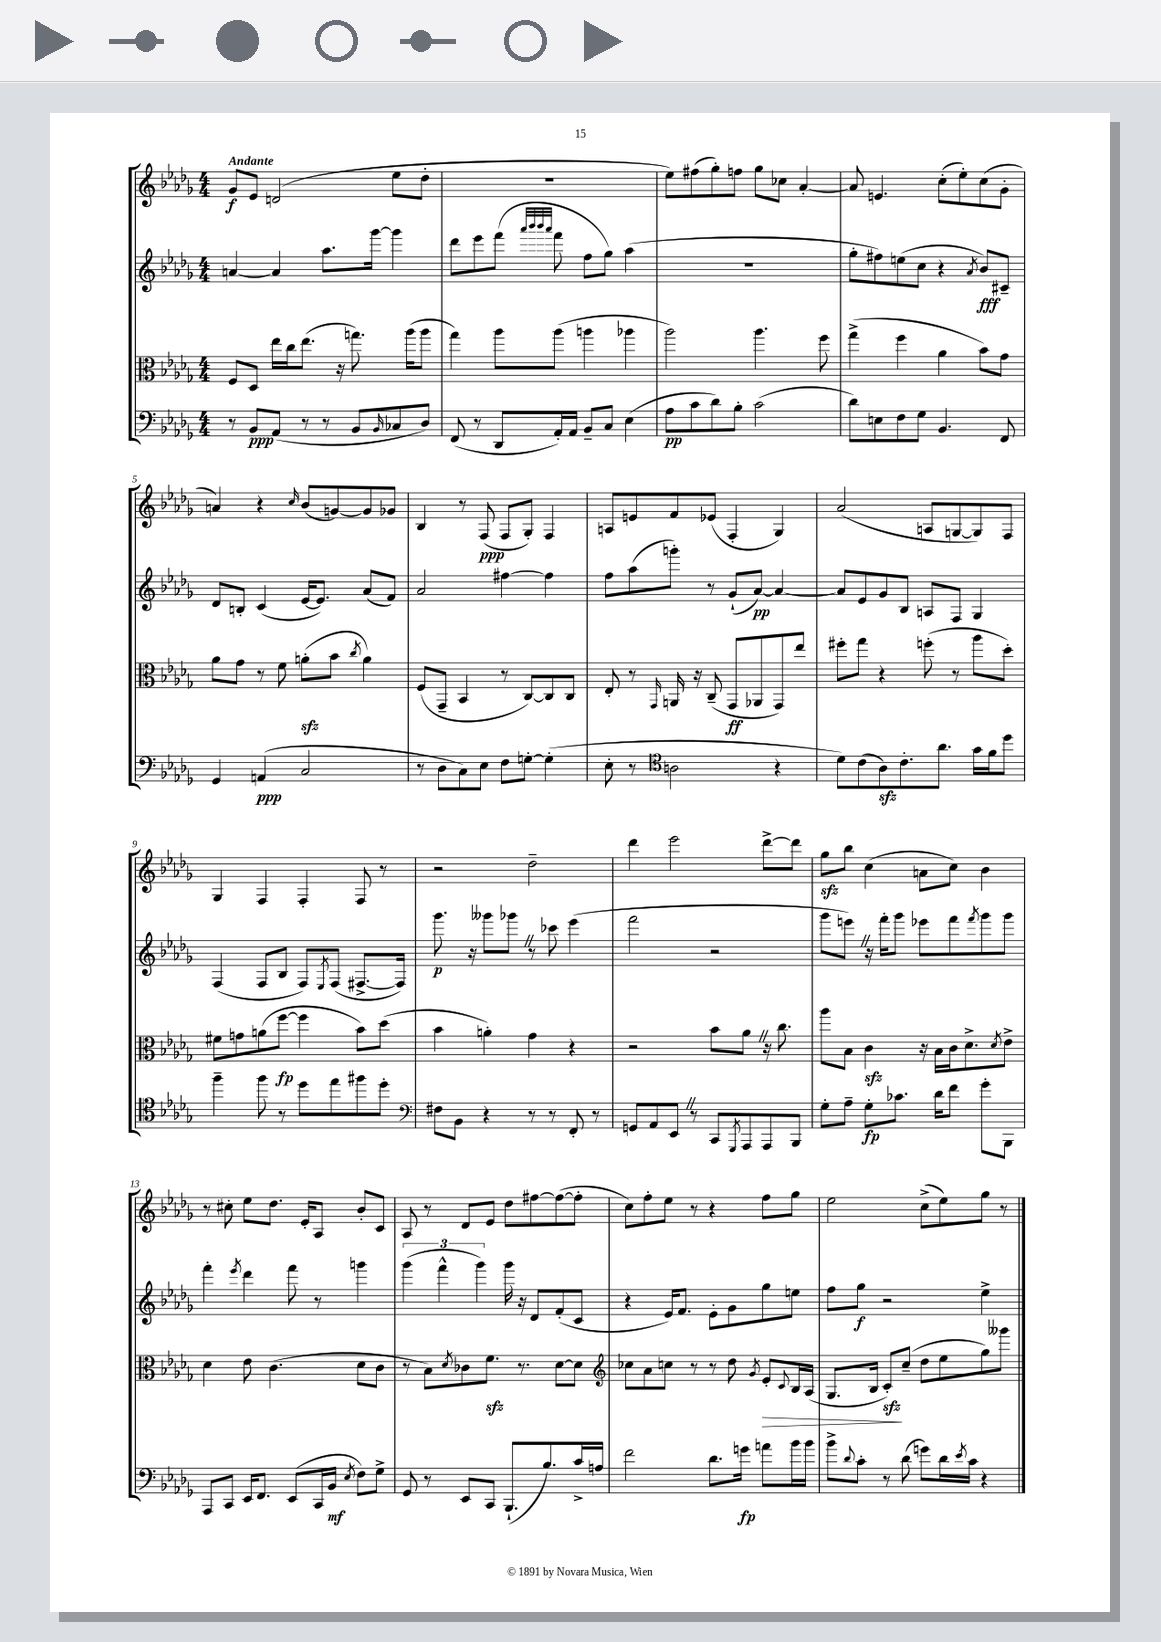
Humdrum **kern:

**kern	**kern	**kern	**kern
*staff4	*staff3	*staff2	*staff1
*clefF4	*clefC3	*clefG2	*clefG2
*k[b-e-a-d-g-]	*k[b-e-a-d-g-]	*k[b-e-a-d-g-]	*k[b-e-a-d-g-]
*M4/4	*M4/4	*M4/4	*M4/4
8r	8F/L	[4a/	8g-/L
8BB-/L	8D-/J	.	8e-/J
(8AA-/J	16ee-\LL	4a/]	(2d/
.	16cc\J	.	.
8r	(8.ee-\J	.	.
8r	.	8.aa-\L	.
.	16r	.	.
8BB-/L	8.gg\)	.	.
.	.	[16ggg-\Jk	.
16qqBB-/	.	.	.
8C-/	.	4ggg-\]	8ee-\L
.	(16aa-\LK	.	.
8D-/J)	8aa-\J	.	8dd-'\J
=	=	=	=
(8FF/	4gg-\)	8ddd-\L	1r
8r	.	8eee-\	.
8DD-/L	8aa-\L	(8fff\J	.
.	.	32qqaaa-/LLL	.
.	.	32qqbbb-/	.
.	.	32qqbbb-/	.
.	.	32qqaaa-/JJJ	.
16AA-'/L)	(8aa-\J	8fff\	.
16AA-/JJ	.	.	.
8BB-~/L	4aa\	8ff\L	.
8C/J	.	8gg-\J)	.
(4E-\	4aa-\	(4aa-\	.
=	=	=	=
8A-\L	2aa-\)	1r	8ee-\L)
8c\	.	.	(8ff#\
8d-\)	.	.	8gg-'\)
8B-'\J	.	.	8ff\J
(2c\	4.aa-\	.	8gg-\L
.	.	.	8cc-\J
.	.	.	[4a-'/
.	8ff\	.	.
=	=	=	=
8d-\L)	(4gg-^\	8gg-'\L	8a-/]
8E\	.	8ff#\)	4.e/
8F\	4ff\	(8ee\	.
8G-\J	.	8cc\J	.
4.BB-/	4a-\	4r	(8cc'\L
.	.	.	8ee-'\)
.	.	8qa-/	.
.	8b-\L)	8b-/L)	(8cc\
8FF/	8g-\J	8c#~/J	8g-'\J
=	=	=	=
4GG-/	8a-\L	8d-/L	4a/)
.	8g-\J	8B'/J	.
(4AA/	8r	(4c/	4r
.	8f\	.	.
.	.	.	16qqcc/
2C/	(8a'\L	[16e-/LK	(8b-/L
.	.	8.e-/]J)	.
.	8b-\J	.	[8g/)
.	8qcc/	.	.
.	4a\)	(8a-/L	8g/]
.	.	8f/J)	8g-/J
=	=	=	=
8r	(8F/L	2a-/	4B-/
8D-\L	8GG-~/J	.	.
8C\)	4BB-/	.	8r
8E-\J	.	.	(8F/
8F\L	8r	[4ff#\	8F/L
[8G'\J	[8C/L)	.	8G-'/J)
(4G'\]	8C/]	4ff#\]	4F/
.	8C/J	.	.
=	=	=	=
8E-'\	8E-'/	8ff\L	8A/L
8r	8r	(8aa-\	8e/
*clefC4	*	*	*
.	16qqGG-/	.	.
2A\	16AA/	8ggg'\J)	8f/
.	16r	.	.
.	(8C~/	8r	(8e-/J
.	8GG-/L	(8g-`/L	4F'/
.	8AA-/	[8a-/J)	.
4r	8GG-/)	4a-/_	4G-/)
.	8ee-/J	.	.
=	=	=	=
8d-\L)	8ff#'\L	8a-/]L	(2a-/
(8c\	8gg-\J	8e-/	.
8A-\)	4r	8g-/	.
8.c'\	.	8B-/J	.
.	(8ff'\	8A/L	8A/L
8.a-\J	.	.	.
.	8r	8F/J	[8G/
16g-\LL	8aa-\L	4G-/	8G/])
16f\J	.	.	.
8dd-\J	8dd-'\J)	.	8F/J
=	=	=	=
4ff~\	8f#\L	(4F/	4G-/
.	8g\	.	.
8ff\	(8a\	8F/L	4F/
8r	[8ff\J	8B-/J	.
8dd-\L	4ff\]	8F/L)	4F'/
.	.	8qE-/	.
8ee-\	.	(8F/J	.
8ff#\	8b-\L)	[8.F#^/L	8F/
8dd-'\J	(8dd-\J	.	8r
.	.	16F#/]Jk)	.
=	=	=	=
*clefF4	*	*	*
8F#\L	4b-\	8.ggg-\	2r
8BB-\J	.	.	.
.	.	16r	.
4r	4a'\)	8ggg--\L	.
.	.	8ggg-\J	.
8r	4g-\	8r	2dd-~\
8r	.	8ccc-\	.
8FF'/	4r	(4eee-\	.
8r	.	.	.
=	=	=	=
8GG/L	2r	2fff\	4ddd-\
8AA-/	.	.	.
8EE-/J	.	.	2eee-\
8r	.	.	.
8CC/L	8b-\L	2r	.
8qGGG-/	.	.	.
8AAA-/	8a-\J	.	.
8AAA-/	16r	.	[8ddd-^\L
.	8.cc\	.	.
8BBB-/J	.	.	8ddd-\]J
=	=	=	=
8G-'\L	8aa-\L	8ggg-\L	8gg-\L
8A-~\J	8B-\J	8eee\J)	8bb-\J
8G-'\L	4c\	16r	(4cc\
.	.	16fff'\LK	.
8.c-\J	.	8ggg-\J	.
.	16r	8eee-\L	8a\L
16d-\LK	16B-\LL	.	.
8f\J	16c\J	8fff\	8cc\J)
.	8.d-^\	.	.
.	.	8qfff/	.
8g-'\L	.	8ggg-\	4b-\
.	8qd-/	.	.
8BBB-\J	8e-^\J	8ggg-\J	.
=	=	=	=
8AAA-/L	4d-\	4fff'\	8r
8CC/J	.	.	8cc#'\
.	.	8qeee-/	.
16EE-/LK	8e-\	4ddd-\	8ee-\L
8.FF/J	.	.	.
.	(4.c\	.	8.dd-\J
(8EE-/L	.	8fff\	.
.	.	.	16e-'/LK
16CC/L	.	8r	8A-/J
16BB-/JJ	.	.	.
8qE-/	.	.	.
8F\L)	8d-\L	4ggg\	8b-'/L
8G-^\J	8c\J	.	8c/J
=	=	=	=
8GG-/	8r	(6ggg-\	8A-/
8r	8B-\L)	.	8r
.	.	6fff^^\	.
.	8qd-/	.	.
8EE-/L	8c-\	.	8d-/L
.	.	6ggg-\)	.
8CC/J	8.f\J	.	8e-/J
(8.BBB-`/L	.	16ggg-\	8dd-\L
.	8.r	16r	.
.	.	8d-/L	[8ff#\
8.B-/)	.	.	.
.	[8d-\L	(8f'/	(8ff#\_
16c^/L	8d-\]J	8c/J	8ff#'\]J
16A/JJ	.	.	.
=	=	=	=
*	*clefG2	*	*
2f\	8cc-\L	4r	8cc\L)
.	8a-\	.	8ff'\
.	8cc\J	16e-/LK)	8ee-\J
.	.	8.f/J	.
.	8r	.	8r
8.d-\L	8r	8e-'\L	4r
.	8dd-\	8g-\	.
16g\Jk	.	.	.
.	8qg-/	.	.
8a\L	8e-'/L	8gg-\	8ff\L
.	8qqc/	.	.
16b-\L	16B-/L	8ee\J	8gg-\J
16b-\JJ	(16A-/JJ	.	.
=	=	=	=
8b-^\L	8.G-/L	8ff\L	2ee-\
8qqd-/	.	.	.
8c'\J	.	8gg-\J	.
.	16B-/Jk	.	.
8r	8c'/L)	2r	.
(8d-\	(8cc~/J	.	.
8g\L)	8dd-\L	.	(8cc^\L
16d-\L	8ee-\	.	8ee-\)
8qe-/	.	.	.
16c\JJ	.	.	.
4r	8gg-\)	4ee-^\	8gg-\J
.	8ggg--\J	.	8r
==	==	==	==
*-	*-	*-	*-
